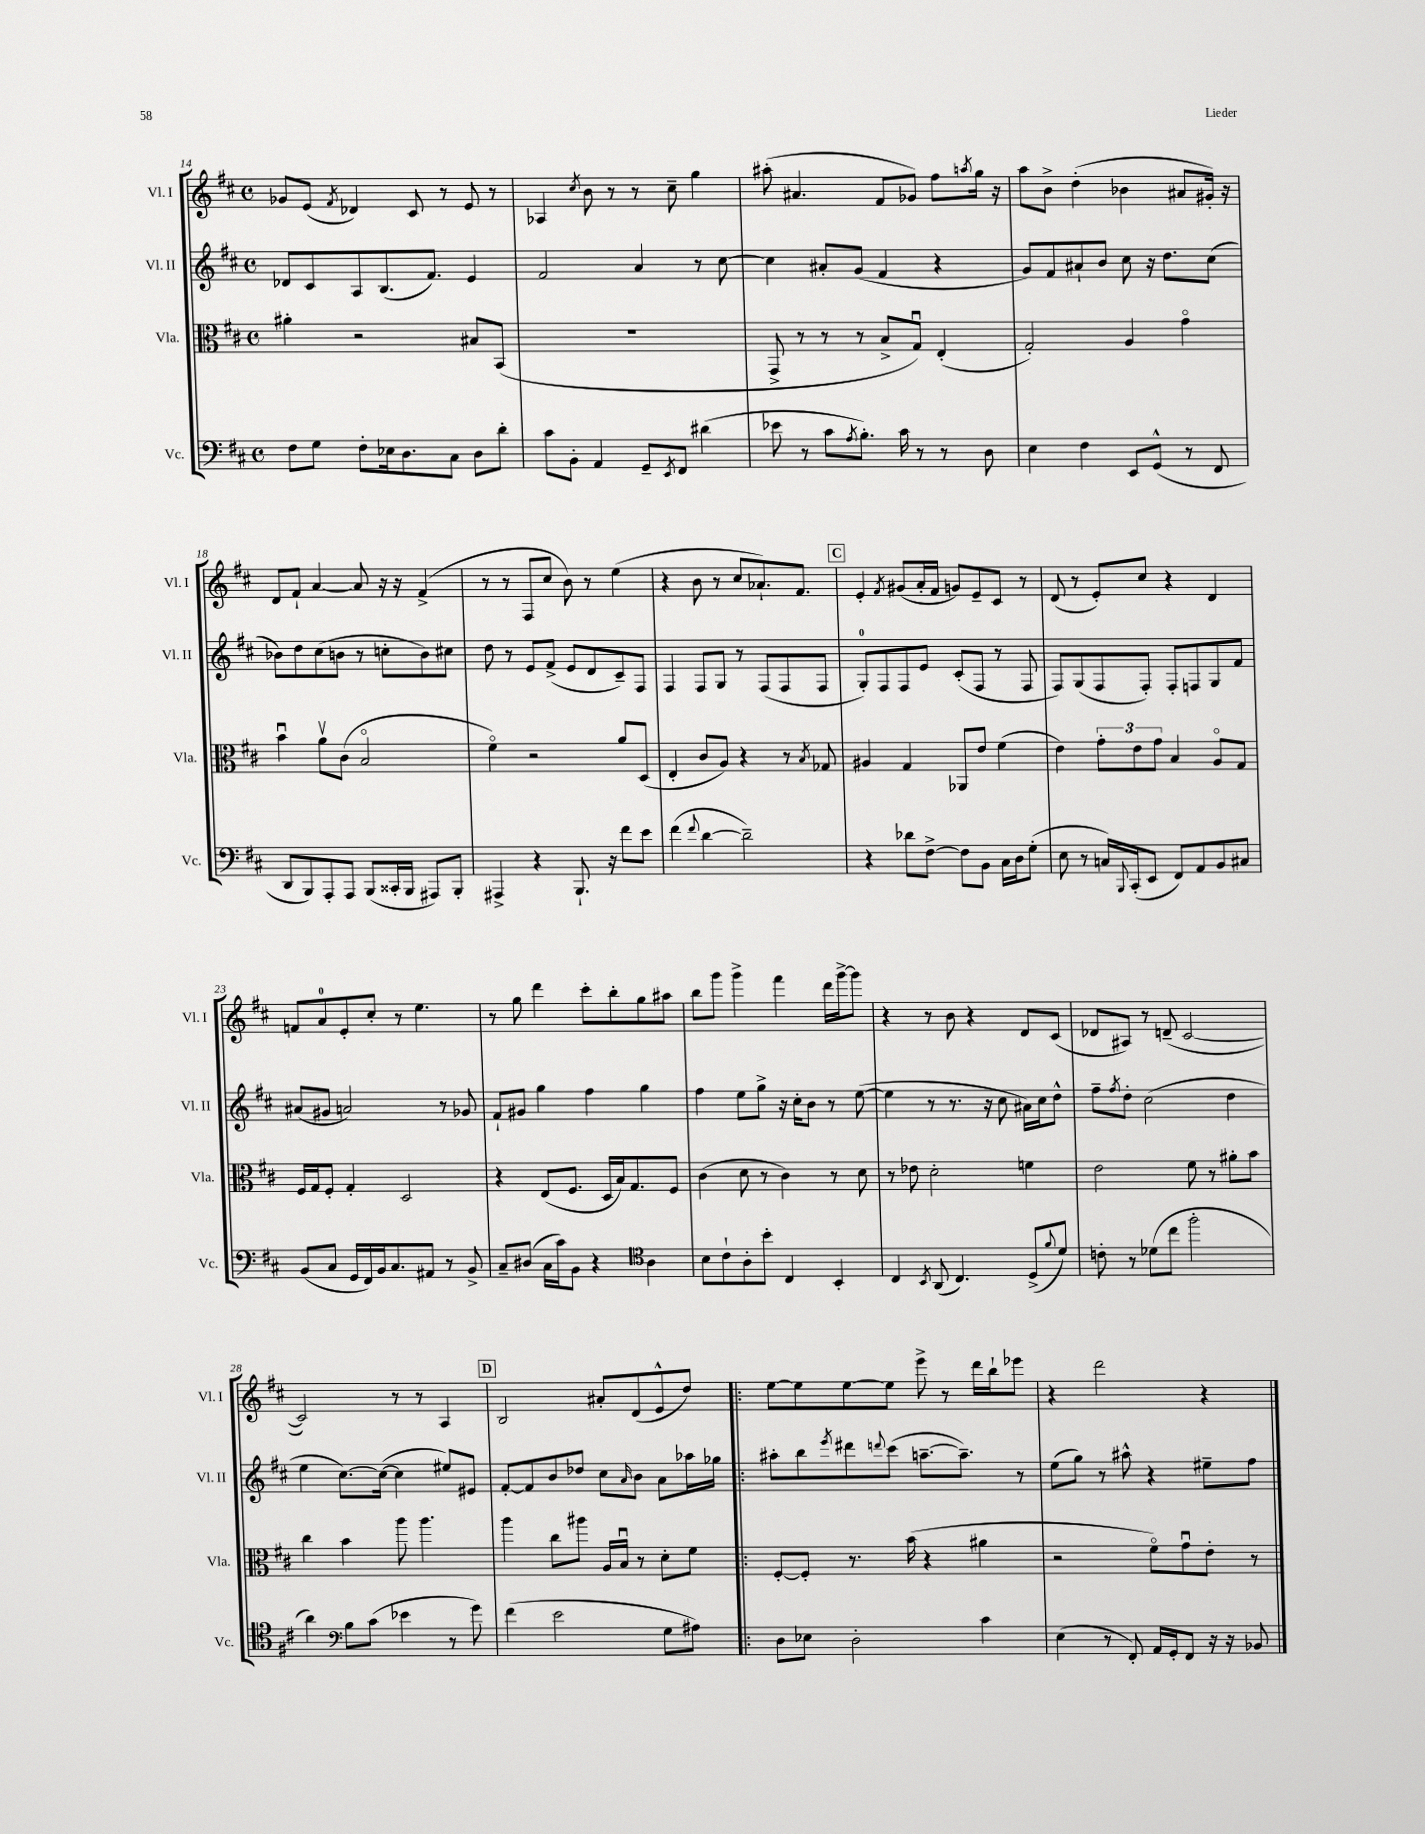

**kern	**kern	**kern	**kern
*staff4	*staff3	*staff2	*staff1
*clefF4	*clefC3	*clefG2	*clefG2
*k[f#c#]	*k[f#c#]	*k[f#c#]	*k[f#c#]
*M4/4	*M4/4	*M4/4	*M4/4
*met(c)	*met(c)	*met(c)	*met(c)
8F#\L	4a#'\	8d-/L	8g-/L
8G\J	.	8c#/	(8e/J
.	.	.	8qf#/
8F#'\L	2r	8A/	4d-/)
16E-\k	.	(8.B/	.
8.D\	.	.	.
.	.	.	8c#/
.	.	8.f#/J)	.
8C#\J	.	.	8r
8D\L	8B#/L	4e/	8e/
8d'\J	(8BB/J	.	8r
=	=	=	=
8c#\L	1r	2f#/	4A-/
8BB'\J	.	.	.
.	.	.	8qcc#/
4AA/	.	.	8b\
.	.	.	8r
8GG~/L	.	4a/	8r
8qEE/	.	.	.
8FF#/J	.	.	8cc#~\
(4d#\	.	8r	4gg\
.	.	[8cc#\	.
=	=	=	=
8e-\	8GG^/	4cc#\]	(8aa#'\
8r	8r	.	4.a#/
8c#\L	8r	8a#'/L	.
8qA/	.	.	.
8.B'\J)	8r	(8g/J	.
.	8B^/L	4f#/	8f#/L
16c#\	.	.	.
8r	8Gu/J)	.	8g-/J)
8r	(4E'/	4r	8ff#\L
.	.	.	8qaa/
8D\	.	.	16gg\Jk
.	.	.	16r
=	=	=	=
4E\	2G'/)	8g/L)	8aa\L
.	.	8f#/	8b^\J
4F#\	.	8a#`/	(4dd'\
.	.	8b/J	.
8EE/L	4A/	8cc#\	4b-\
(8GG^^/J	.	16r	.
.	.	8.dd\L	.
8r	4go\	.	8a#/L
8FF#/	.	(8cc#\J	16g#'/Jk)
.	.	.	16r
=	=	=	=
8DD/L	4bu\	8b-\L)	8d/L
8BBB/)	.	8dd\	8f#`/J
8AAA'/	8av\L	(8cc#\	[4a/
8AAA/J	(8c#\J	8b\J	.
(8BBB/L	2Bo/	8r	8a/]
16CC##'/L	.	8cc'\L	16r
16BBB/JJ	.	.	16r
8AAA#/L)	.	8b\)	(4f#^/
8BBB'/J	.	8cc#\J	.
=	=	=	=
4AAA#^/	4f#o\)	8dd\	8r
.	.	8r	8r
4r	2r	8e/L	8F#/L
.	.	(8f#^/J	8cc#/J
8.BBB`/	.	8e/L	8b\)
.	.	8d/	8r
16r	.	.	.
8f#\L	8a/L	8c#~/)	(4ee\
8e\J	(8D/J	8F#/J	.
=	=	=	=
(4f#\	4E'/	4F#/	4r
8qqf#/	.	.	.
[4d\	8c#/L	8F#/L	8b\
.	8A/J)	8G/J	8r
2d~\])	4r	8r	8cc#/L
.	.	(8F#/L	8.a-`/)
.	8r	8F#/	.
.	.	.	8.f#/J
.	8qB/	.	.
.	8G-/	8F#/J	.
=	=	=	=
4r	4A#/	8G'/L)	4e'/
.	.	8F#/	.
.	.	.	8qf#/
8d-\L	4G/	8F#/	(8g#/L
[8F#^\J	.	8e/J	16a'/L
.	.	.	16f#/JJ
8F#\]L	8AA-/L	(8c#'/L	8g/L)
8BB\J	8e/J	8F#/J	8e~/
16C#\LL	(4f#\	8r	8c#/J
16D\J	.	.	.
(8G'\J	.	8F#/	8r
=	=	=	=
8E\	4e\)	8F#/L)	(8d/
8r	.	(8G/	8r
16C/LL)	12g'\L	8F#/	8e'/L)
8qqBBB/	.	.	.
(16CC#'/J	.	.	.
.	12e\	.	.
8EE/J	.	8F#'/J)	8cc#/J
.	12g\J	.	.
8FF#/L)	4B/	8F#'/L	4r
8AA/	.	8F/	.
8BB/	8Ao/L	8G/	4d/
8C#/J	8G/J	8f#/J	.
=	=	=	=
(8BB/L	16F#/LL	(8a#/L	8f/L
.	16G/J	.	.
8C#/J	8F#'/J	8g#/J	8a/
16GG/LL	4G'/	2a/)	8e'/
16FF#/)	.	.	.
16BB/J	.	.	8cc#'/J
8.C#/	.	.	.
.	2D/	.	8r
8AA#/J	.	.	4.ee\
8r	.	8r	.
8BB^/	.	8g-/	.
=	=	=	=
8C#~/L	4r	8f#`/L	8r
(8D#/J	.	8g#/J	8gg\
16C#\LL	(8E/L	4gg\	4ddd\
16c#\J)	.	.	.
8BB\J	8.F#/J	.	.
4r	.	4ff#\	8ccc#'\L
.	16D/LL	.	.
.	16B/J)	.	8bb'\
.	8.G/	.	.
*clefC4	*	*	*
4A\	.	4gg\	8gg\
.	8F#/J	.	8aa#\J
=	=	=	=
8B\L	(4c#\	4ff#\	8bb\L
8c#`\	.	.	8ggg\J
8A'\	8d\	8ee\L	4ggg^\
8b'\J	8r	8gg^\J	.
4C#/	4c#\)	16r	4fff#\
.	.	16cc#'\LK	.
.	.	8b\J	.
4BB'/	8r	8r	16ddd\LL
.	.	.	[16ggg^\J
.	8d\	([8ee\	8ggg\]J
=	=	=	=
4C#/	8r	4ee\]	4r
.	8e-\	.	.
8qBB/	.	.	.
(8AA/	2d'\	8r	8r
4.C#/)	.	8.r	8b\
.	.	.	4r
.	.	16r	.
.	.	8cc#\	.
(8D^/L	4f\	16a#\LL)	8d/L
.	.	16cc#\J	.
8qqf#/	.	.	.
8d/J)	.	8dd^^\J	(8c#/J
=	=	=	=
8c'\	2e\	8ff#~\L	8d-/L
.	.	8qff#/	.
8r	.	8dd'\J	8A#/J)
(8d-\L	.	(2cc#\	8r
8cc#\J	.	.	(8d~/
2ff#'\	8f#\	.	[2c#/
.	8r	.	.
.	8a#'\L	4dd\	.
.	8b\J	.	.
=	=	=	=
4a\)	4cc#\	4ee\	2c#/])
*clefF4	*	*	*
8B\L	4b\	[8.cc#\L)	.
(8c#\J	.	.	.
.	.	(16cc#\_Jk	.
4e-\	8aa\	4cc#\]	8r
.	4.aa\	.	8r
8r	.	8ee#/L)	4A/
8g\)	.	8e#/J	.
=	=	=	=
(4f#\	4aa\	[8f#'/L	2B/
.	.	8f#/]	.
2e\	8cc#\L	8b/	.
.	8aa#\J	8dd-/J	.
.	16A/LL	8cc#\L	8a#'/L
.	16Bu/JJ	.	.
.	.	16qqa/	.
.	8r	8b\J	(8d/
8G\L	8d'\L	8a\L	8e^^/
8A#\J)	8f#\J	16aa-\L	8dd/J)
.	.	16gg-\JJ	.
=!|:	=!|:	=!|:	=!|:
8D\L	[8F#'/L	8aa#'\L	[8ee\L
8E-\J	8F#'/]J	8bb\	8ee\]
.	.	8qeee/	.
2D'\	8.r	8ddd#\	[8ee\
.	.	8qqddd/	.
.	.	(8ccc#\J	8ee\]J
.	(16b\	.	.
.	4r	[8.aa~\L	8eee^\
.	.	.	8r
.	.	8.aa~\]J)	.
4c#\	4a#\	.	16ddd\LL
.	.	.	16bb`\J
.	.	8r	8eee-\J
=	=	=	=
(4E\	2r	(8ee\L	4r
.	.	8gg\J)	.
8r	.	8r	2ddd\
8FF#'/)	.	8aa#^^\	.
16AA/LL	8f#o\L)	4r	.
16GG'/J	.	.	.
8FF#/J	8gu\	.	.
16r	8e'\J	8ee#~\L	4r
16r	.	.	.
8BB-/	8r	8ff#\J	.
==	==	==	==
*-	*-	*-	*-
